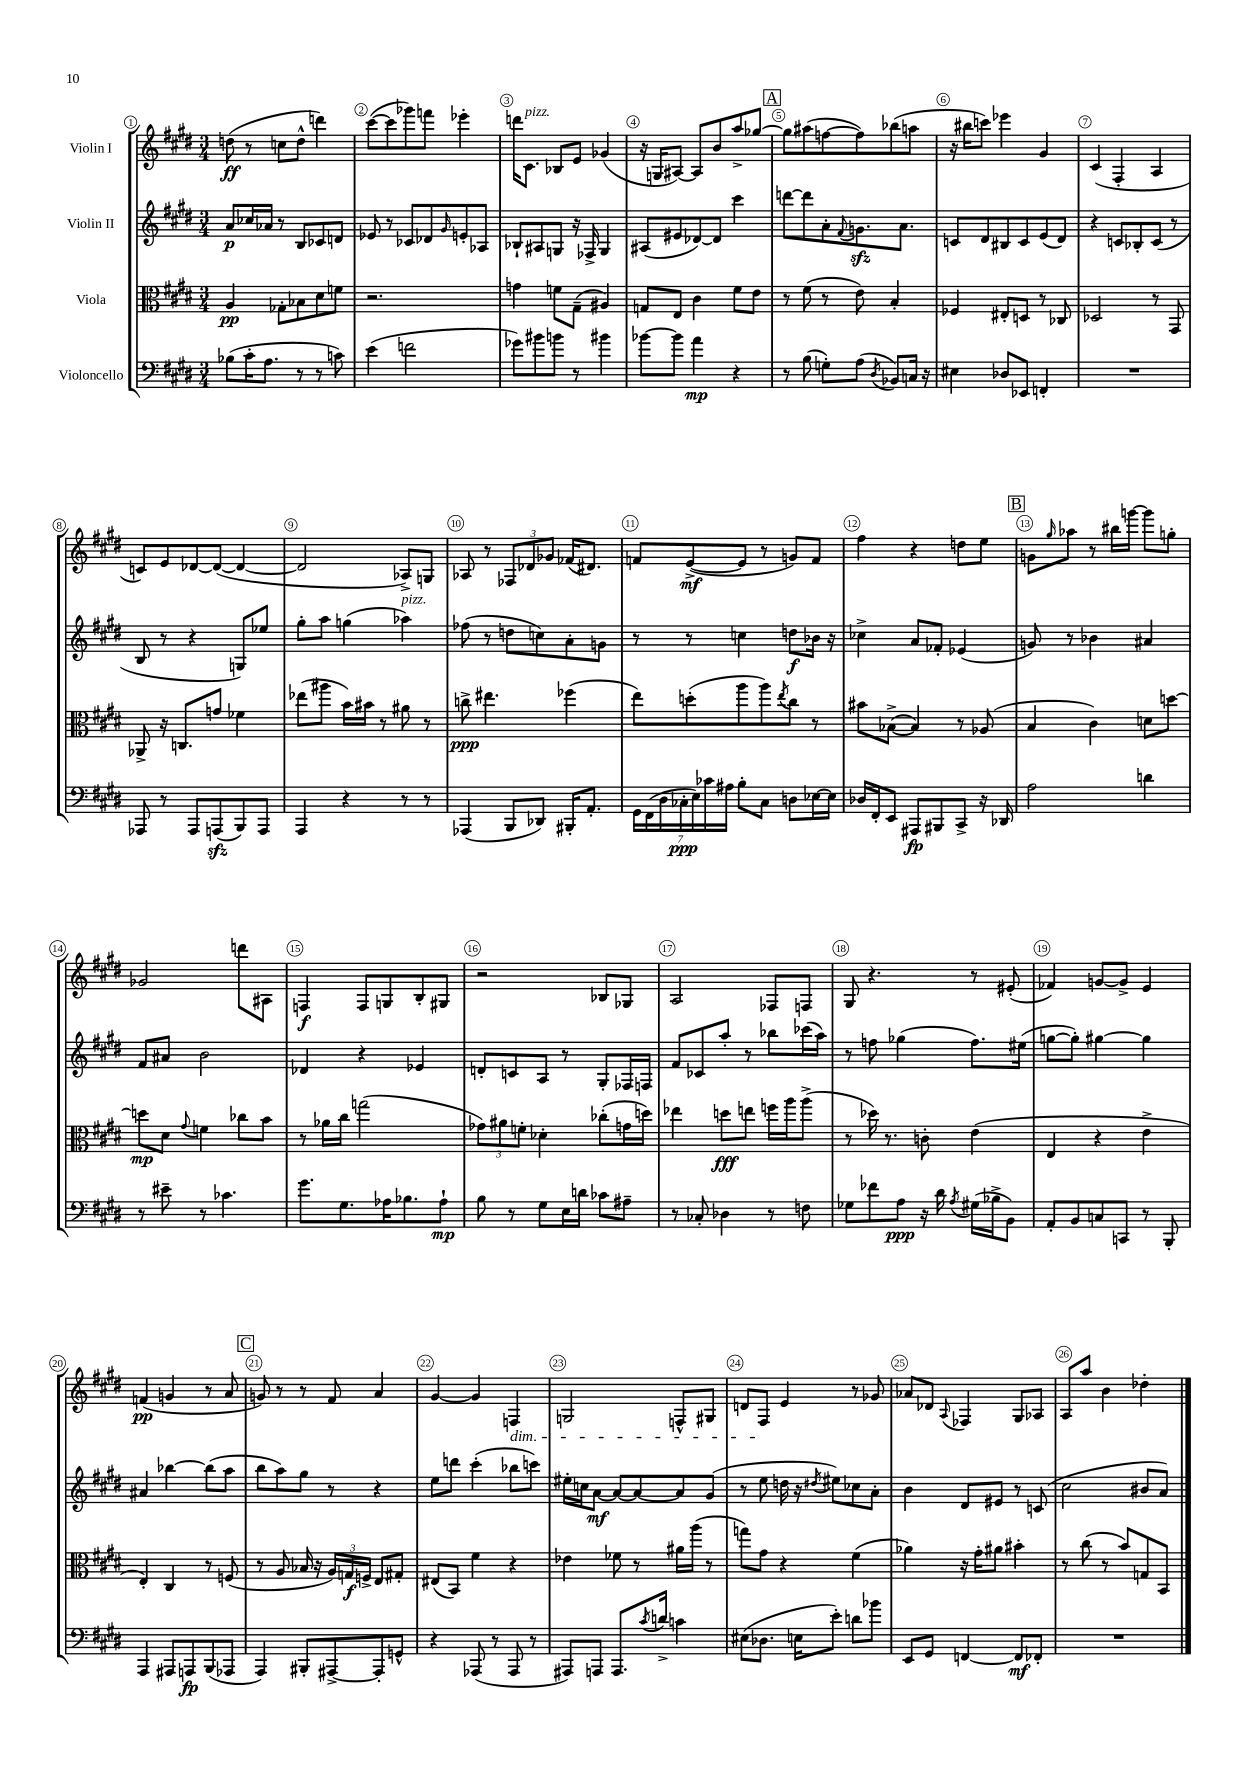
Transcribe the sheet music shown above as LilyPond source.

<<
\new StaffGroup <<
\new Staff = "s0" \with { instrumentName = "Violin I" } {
    \clef treble \key e \major \numericTimeSignature \time 3/4
    d''8\ff( r8 c''8 d''8-^ d'''4) |
    cis'''8~( cis'''8 ges'''8) f'''8 ees'''4-. |
    d'''16 cis'8.^\markup { \italic "pizz." } bes8 e'8 ges'4( |
    r16 g16 ais8~) ais8 b'8 a''8-> ges''8~ |
    \mark \markup { \box "A" } ges''8 ais''8( f''8~ f''8) bes''8( a''8 |
    r16 bis''16 c'''8) ees'''4 gis'4 |
    cis'4( fis4-. a4 |
    c'8) e'8 des'8~ des'8~( des'4~ |
    des'2 aes8->) g8 |
    aes8 r8 \tuplet 3/2 { fes8 des'8 ges'8 } fes'16( dis'8.) |
    f'8 e'8~->\mf( e'8 r8 g'8) f'8 |
    fis''4 r4 d''8 e''8 |
    \mark \markup { \box "B" } g'8 \grace { gis''16 } aes''8 r8 bis''16 g'''16~ g'''8 g''8-. |
    ges'2 d'''8 ais8 |
    f4\f f8 g8 b8-. gis8 |
    r2 bes8 ges8 |
    a2 fes8 f8 |
    gis8 r4. r8 eis'8-.( |
    fes'4) g'8~ g'8-> e'4 |
    f'4\pp( g'4 r8 a'8 |
    \mark \markup { \box "C" } g'8) r8 r8 fis'8 a'4 |
    gis'4~ gis'4 f4\dim |
    g2 f8-^ gis8 |
    d'8 fis8\! e'4 r8 ges'8 |
    aes'8 des'8 \appoggiatura { a8 } fes4 gis8 aes8 |
    a8 a''8 b'4 des''4-. \bar "|." |
}
\new Staff = "s1" \with { instrumentName = "Violin II" } {
    \clef treble \key e \major \numericTimeSignature \time 3/4
    a'8\p ces''16 aes'16 r8 b8 ces'8 d'8 |
    ees'8 r8 ces'8 des'8 \grace { gis'16 } e'8-. aes8 |
    bes8-! ais8 g8 r16 fes16-> g4 |
    ais8( eis'8 des'8~) des'8 cis'''4 |
    \mark \markup { \box "A" } d'''8~ d'''8 a'8-. \appoggiatura { fis'8 } g'8.\sfz a'8. |
    c'8 dis'8 bis8 c'8 e'8( dis'8) |
    r4 c'8 bes8-. c'8( r8 |
    b8 r8 r4 g8) ees''8 |
    gis''8-. a''8 g''4( aes''4^\markup { \italic "pizz." }) |
    fes''8( r8 d''8 c''8) a'8-. g'8 |
    r8 r8 c''4 d''8\f bes'16 r16 |
    ces''4-> a'8 fes'8-. ees'4( |
    \mark \markup { \box "B" } g'8) r8 bes'4 ais'4 |
    fis'8 ais'8 b'2 |
    des'4 r4 ees'4 |
    d'8-. c'8 a8 r8 gis8-. fes16 f16 |
    fis'8 ces'8 a''8-. r8 bes''8 ces'''16( a''16) |
    r8 f''8 ges''4( f''8.) eis''16( |
    g''8~ g''8-.) gis''4~ gis''4 |
    ais'4 bes''4~ bes''8( a''8 |
    \mark \markup { \box "C" } b''8 a''8) gis''8 r8 r4 |
    e''8 d'''8 cis'''4-.( bes''8 c'''8) |
    eis''16-. c''16 a'8~\mf a'8~ a'8~ a'8 gis'8( |
    r8 e''8 d''16 r16 \acciaccatura { dis''8 } eis''8) ces''8 a'8-. |
    b'4 dis'8 eis'8 r8 c'8( |
    cis''2 bis'8 a'8) \bar "|." |
}
\new Staff = "s2" \with { instrumentName = "Viola" } {
    \clef alto \key e \major \numericTimeSignature \time 3/4
    a4\pp ges8-. bes8 dis'8 f'8 |
    r2. |
    g'4 f'8 gis8--( ais4) |
    g8 e8 cis'4 fis'8 e'8 |
    \mark \markup { \box "A" } r8 fis'8( r8 e'8) b4-. |
    fes4 eis8-. d8 r8 ces8 |
    des2 r8 gis,8 |
    aes,8-> r16 c8. g'8 fes'4 |
    ees''8( ais''8 b'16) bis'16 r8 ais'8 r8 |
    c''8->\ppp eis''4. fes''4( |
    e''8) d''8-.( a''8 a''8) \acciaccatura { e''8 } cis''8 r8 |
    bis'8 bes8~->( bes4) r8 aes8( |
    \mark \markup { \box "B" } b4 cis'4) d'8 d''8~ |
    d''8\mp dis'8 \appoggiatura { gis'8 } f'4 ces''8 b'8 |
    r8 aes'16 cis''16 g''2( |
    \tuplet 3/2 { ges'8) ais'8 f'8-. } des'4-. ces''8-.( g'16 d''16) |
    ees''4 d''8\fff e''8 f''16 a''16 a''8->( |
    r8 des''16) r8. c'8-. e'4( |
    e4 r4 e'4-> |
    e4-.) cis4 r8 f8( |
    \mark \markup { \box "C" } r8 a8 bes16 r16 \tuplet 3/2 { a16) g16\f f16-> } e8 gis8-. |
    eis8( b,8) fis'4 r4 |
    ees'4 fes'8 r8 ais'16 a''16( r8 |
    g''8) gis'8 r4 fis'4( |
    aes'4) r16 gis'16-. ais'8 bis'4-. |
    r8 cis''8( r8 b'8) g8 b,8 \bar "|." |
}
\new Staff = "s3" \with { instrumentName = "Violoncello" } {
    \clef bass \key e \major \numericTimeSignature \time 3/4
    bes8( cis'16-. a8. r8 r8 c'8) |
    e'4( f'2 |
    ges'8) bis'8 b'8 r8 bis'4 |
    bes'8~ bes'8 a'4\mp r4 |
    \mark \markup { \box "A" } r8 b8( g8-.) a8( \acciaccatura { dis8 } bes,8) c16 r16 |
    eis4 des8 ees,8 f,4-. |
    R2. |
    aes,,8 r8 aes,,8 a,,8\sfz( b,,8) a,,8 |
    a,,4 r4 r8 r8 |
    aes,,4( b,,8 des,8) bis,,16-. a,8.-. |
    \tuplet 7/4 { gis,16 fis,16( dis16 ces16-.\ppp e16) ces'16 ais16 } b8-. ces8 d8 ees16~ ees16 |
    des16 fis,16-. e,8 ais,,8\fp bis,,8 cis,8-> r16 des,16 |
    \mark \markup { \box "B" } a2 d'4 |
    r8 eis'8-- r8 ces'4. |
    gis'8. gis8. aes16 bes8. aes8-!\mp |
    b8 r8 gis8 e16 d'16 ces'8 ais8-- |
    r8 ces8-. des4 r8 f8 |
    ges8 fes'8 a8\ppp r16 dis'16 \acciaccatura { a8 } gis16( bes16-> b,8) |
    a,8-. b,8 c8 c,8 r8 b,,8-. |
    a,,4 ais,,8 a,,8\fp b,,8( aes,,8 |
    \mark \markup { \box "C" } a,,4) bis,,8-. ais,,8~-> ais,,8-. g,8-^ |
    r4 aes,,8( r8 aes,,8 r8 |
    ais,,8) a,,8 a,,8. \acciaccatura { cis'8 } d'16-> c'4 |
    eis8( des8. e16 e'8-.) d'8 bes'8 |
    e,8 gis,8 f,4~ f,8\mf fes,8-. |
    R2. \bar "|." |
}
>>
>>
\layout { \context { \Score \override BarNumber.break-visibility = ##(#f #t #t) barNumberVisibility = #all-bar-numbers-visible \override BarNumber.stencil = #(make-stencil-circler 0.1 0.3 ly:text-interface::print) } }
